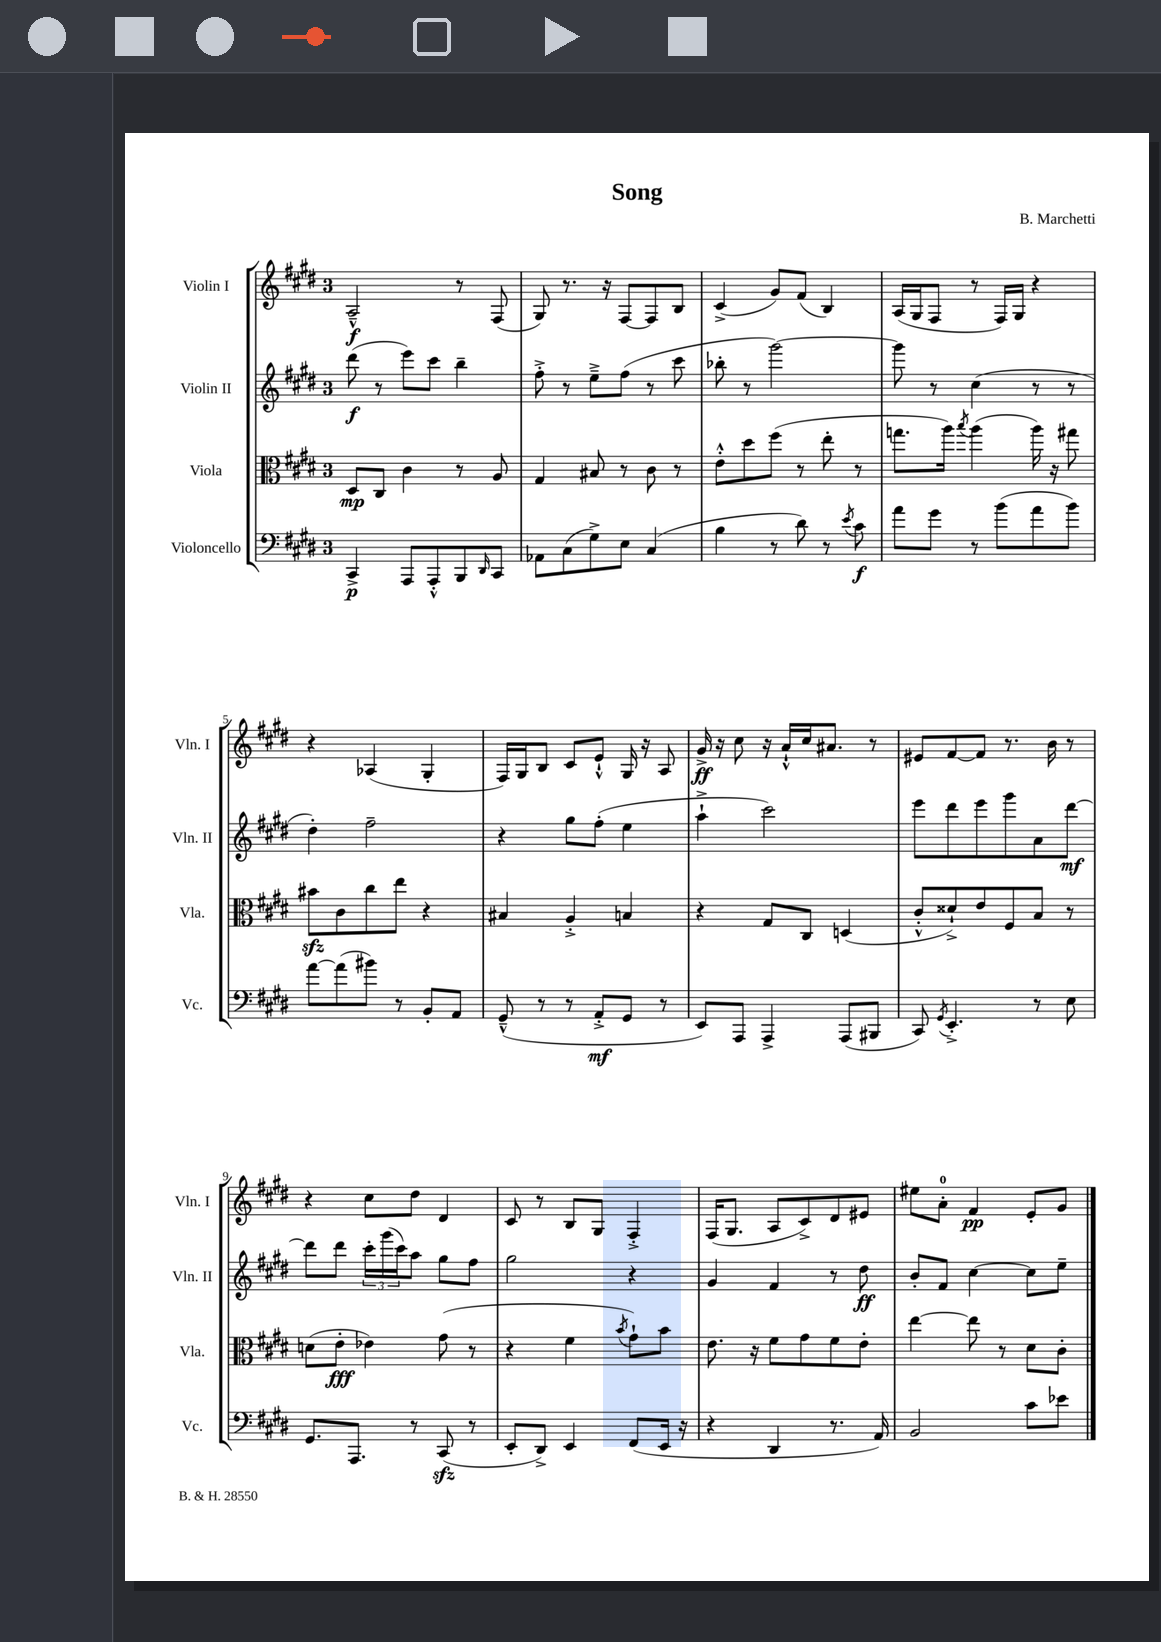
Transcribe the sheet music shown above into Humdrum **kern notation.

**kern	**dynam	**kern	**dynam	**kern	**dynam	**kern	**dynam
*part4	*part4	*part3	*part3	*part2	*part2	*part1	*part1
*staff4	*staff4	*staff3	*staff3	*staff2	*staff2	*staff1	*staff1
*I"Violoncello	*	*I"Viola	*	*I"Violin II	*	*I"Violin I	*
*I'Vc.	*	*I'Vla.	*	*I'Vln. II	*	*I'Vln. I	*
*clefF4	*	*clefC3	*	*clefG2	*	*clefG2	*
*k[f#c#g#d#]	*	*k[f#c#g#d#]	*	*k[f#c#g#d#]	*	*k[f#c#g#d#]	*
*M3/4	*	*M3/4	*	*M3/4	*	*M3/4	*
=1	=1	=1	=1	=1	=1	=1	=1
4CC#^/	p	8D#/L	mp	(8ddd#\	f	2A~^^/	f
.	.	8C#/J	.	8r	.	.	.
8AAA/L	.	4c#\	.	8eee\L)	.	.	.
8AAA'^^/	.	.	.	8ccc#\J	.	.	.
8BBB/	.	8r	.	4bb~\	.	8r	.
16qqDD#/	.	.	.	.	.	.	.
8CC#/J	.	8A/	.	.	.	(8F#/	.
=2	=2	=2	=2	=2	=2	=2	=2
8AA-X\L	.	4G#/	.	8ff#'^\	.	8G#/)	.
(8C#\	.	.	.	8r	.	8.r	.
8G#^\)	.	8B#X/	.	8ee~^\L	.	.	.
.	.	.	.	.	.	16r	.
8E\J	.	8r	.	(8ff#\J	.	[8F#/L	.
(4C#/	.	8c#\	.	8r	.	8F#/]	.
.	.	8r	.	8ccc#\	.	8B/J	.
=3	=3	=3	=3	=3	=3	=3	=3
4B\	.	8e'^^\L	.	8bb-X'\	.	(4c#^/	.
.	.	8dd#\	.	8r	.	.	.
8r	.	(8ff#\J	.	[2ggg#\)	.	8g#/L)	.
8d#\)	.	8r	.	.	.	(8f#/J	.
8r	.	8ee'\	.	.	.	4B/)	.
8qe/	.	.	.	.	.	.	.
8c#\	f	8r	.	.	.	.	.
=4	=4	=4	=4	=4	=4	=4	=4
8a\L	.	8.ggn\L	.	8ggg#\]	.	(16A/LL	.
.	.	.	.	.	.	16G#/J	.
8g#\J	.	.	.	8r	.	8F#/J	.
.	.	16aa\Jk)	.	.	.	.	.
.	.	8qbb/	.	.	.	.	.
8r	.	(4aa\	.	(4cc#\	.	8r	.
(8b\L	.	.	.	.	.	16F#/LL)	.
.	.	.	.	.	.	16G#/JJ	.
8a\	.	16aa\)	.	8r	.	4r	.
.	.	16r	.	.	.	.	.
8b\J)	.	8gg#X\	.	8r	.	.	.
!!LO:LB:g=z
=5	=5	=5	=5	=5	=5	=5	=5
[8a\L	.	8b#Xzz\L	.	4dd#'\)	.	4r	.
(8a\]	.	8c#\	.	.	.	.	.
8b#X\J)	.	8cc#\	.	2ff#~\	.	(4A-X/	.
8r	.	8ee\J	.	.	.	.	.
8BB'/L	.	4r	.	.	.	4G#'/	.
8AA/J	.	.	.	.	.	.	.
=6	=6	=6	=6	=6	=6	=6	=6
(8GG#~^^/	.	4B#X/	.	4r	.	16F#/LL)	.
.	.	.	.	.	.	16G#/J	.
8r	.	.	.	.	.	8B/J	.
8r	.	4A'^/	.	8gg#\L	.	8c#/L	.
8AA'^/L	mf	.	.	(8ff#'\J	.	8e`^^/J	.
8GG#/J	.	4Bn/	.	4ee\	.	16G#/	.
.	.	.	.	.	.	16r	.
8r	.	.	.	.	.	8A/	.
=7	=7	=7	=7	=7	=7	=7	=7
8EE/L)	.	4r	.	4aa`^\	.	16g#^/	ff
.	.	.	.	.	.	16r	.
8AAA/J	.	.	.	.	.	8cc#\	.
4AAA^/	.	8G#/L	.	2ccc#\)	.	16r	.
.	.	.	.	.	.	16a`^^/LL	.
.	.	8C#/J	.	.	.	16cc#/J	.
.	.	.	.	.	.	8.a#X/J	.
(8AAA/L	.	(4Dn/	.	.	.	.	.
8BBB#X/J	.	.	.	.	.	8r	.
=8	=8	=8	=8	=8	=8	=8	=8
8CC#/)	.	8c#'^^/L	.	8eee\L	.	8e#X/L	.
8qGG#/	.	.	.	.	.	.	.
4.EE'^/	.	8d##X`^/)	.	8ddd#\	.	[8f#/	.
.	.	8e/	.	8eee\	.	8f#/J]	.
.	.	8F#/	.	8ggg#\	.	8.r	.
8r	.	8B/J	.	8a\	.	.	.
.	.	.	.	.	.	16b\	.
8E\	.	8r	.	[8ddd#\J	mf	8r	.
!!LO:LB:g=z
=9	=9	=9	=9	=9	=9	=9	=9
8.GG#/L	.	(8dn\L	.	8ddd#\L]	.	4r	.
.	.	8e'\J	fff	8ddd#\J	.	.	.
8.AAA/J	.	.	.	.	.	.	.
.	.	4e-X\)	.	24ccc#'\LL	.	8cc#\L	.
.	.	.	.	(24ggg#\	.	.	.
.	.	.	.	24ccc#\J)	.	.	.
8r	.	.	.	8aa\J	.	8dd#\J	.
(8CC#zz/	.	(8g#\	.	8gg#\L	.	4d#/	.
8r	.	8r	.	8ff#\J	.	.	.
=10	=10	=10	=10	=10	=10	=10	=10
8EE'/L	.	4r	.	2gg#\	.	8c#/	.
8DD#^/J)	.	.	.	.	.	8r	.
4EE/	.	4f#\	.	.	.	8B/L	.
.	.	.	.	.	.	8G#/J	.
.	.	8qb/	.	.	.	.	.
(8FF#/L	.	8g#`\L)	.	4r	.	4F#'^/	.
16EE/Jk	.	8b\J	.	.	.	.	.
16r	.	.	.	.	.	.	.
=11	=11	=11	=11	=11	=11	=11	=11
4r	.	8.e\	.	4g#/	.	(16F#/KL	.
.	.	.	.	.	.	8.G#/J	.
.	.	16r	.	.	.	.	.
4DD#/	.	8f#\L	.	4f#/	.	8A/L	.
.	.	8g#\	.	.	.	8c#^/)	.
8.r	.	8f#\	.	8r	.	8d#/	.
.	.	8e'\J	.	8dd#\	ff	8e#X/J	.
16AA/)	.	.	.	.	.	.	.
=12	=12	=12	=12	=12	=12	=12	=12
2BB/	.	[4ee\	.	8b'/L	.	8ee#X\L	.
.	.	.	.	8f#/J	.	8a'\J	.
.	.	8ee\]	.	[4cc#\	.	4f#/	pp
.	.	8r	.	.	.	.	.
8c#\L	.	8d#\L	.	8cc#\L]	.	8e'/L	.
8e-X\J	.	8c#'\J	.	8ee~\J	.	8g#/J	.
==	==	==	==	==	==	==	==
*-	*-	*-	*-	*-	*-	*-	*-
